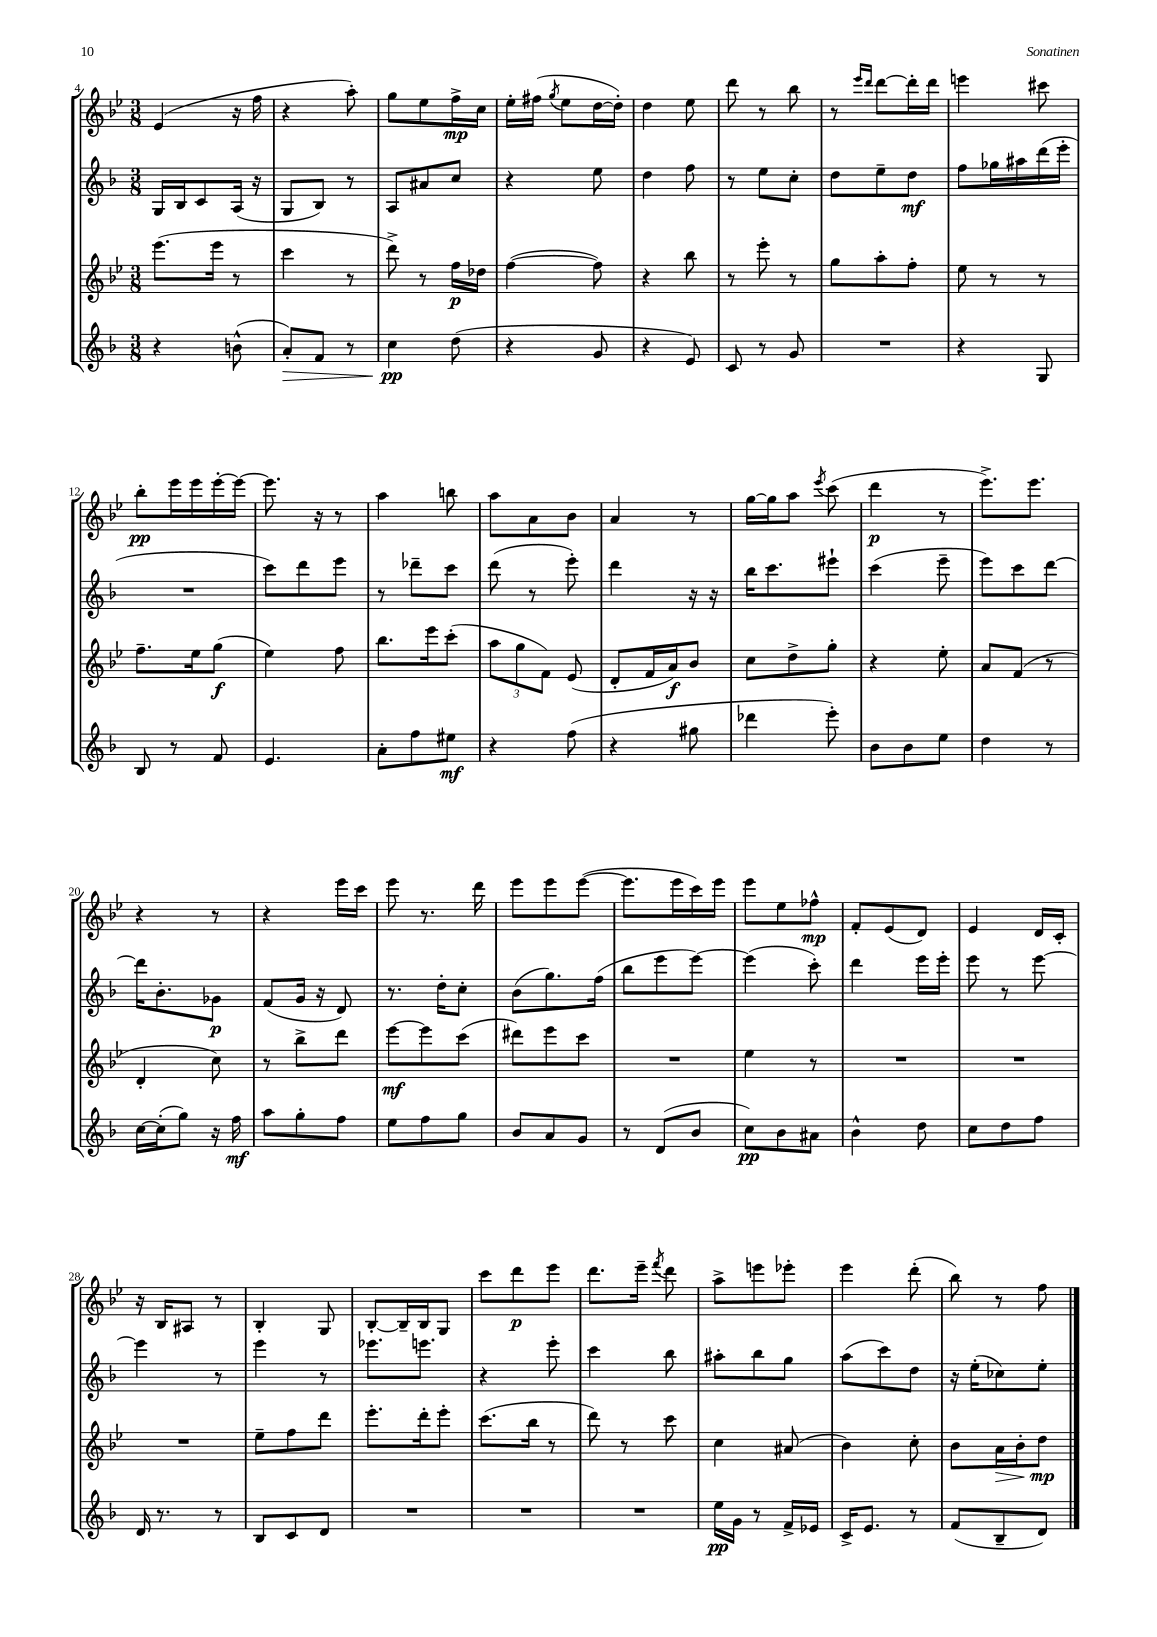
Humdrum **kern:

**kern	**kern	**kern	**kern
*staff4	*staff3	*staff2	*staff1
*clefG2	*clefG2	*clefG2	*clefG2
*k[b-]	*k[b-e-]	*k[b-]	*k[b-e-]
*M3/8	*M3/8	*M3/8	*M3/8
4r	(8.eee-\L	16G/LL	(4e-/
.	.	16B-/J	.
.	.	8c/	.
.	16eee-\Jk	.	.
(8b^^\	8r	(16A/Jk	16r
.	.	16r	16ff\
=	=	=	=
8a'/L)	4ccc\	8G/L	4r
8f/J	.	8B-/J)	.
8r	8r	8r	8aa'\)
=	=	=	=
4cc\	8ddd^\)	8A/L	8gg\L
.	8r	8a#/	8ee-\
(8dd\	16ff\LL	8cc/J	16ff^\L
.	16dd-\JJ	.	16cc\JJ
=	=	=	=
4r	([4ff\	4r	16ee-'\LL
.	.	.	(16ff#\JJ
.	.	.	8qgg/
.	.	.	8ee-\L
8g/	8ff\])	8ee\	[16dd\L
.	.	.	16dd'\]JJ)
=	=	=	=
4r	4r	4dd\	4dd\
8e/)	8bb-\	8ff\	8ee-\
=	=	=	=
8c/	8r	8r	8ddd\
8r	8eee-'\	8ee\L	8r
8g/	8r	8cc'\J	8bb-\
=	=	=	=
4.r	8gg\L	8dd\L	8r
.	.	.	16qqeee-/LL
.	.	.	16qqddd/JJ
.	8aa'\	8ee~\	[8ddd\L
.	8ff'\J	8dd\J	16ddd'\]L
.	.	.	16ddd\JJ
=	=	=	=
4r	8ee-\	8ff\L	4eee\
.	8r	16gg-\L	.
.	.	16aa#\	.
8G/	8r	(16ddd\	8ccc#\
.	.	16eee'\JJ	.
=	=	=	=
8B-/	8.ff~\L	4.r	8bb-'\L
8r	.	.	16eee-\L
.	16ee-\k	.	16eee-\
8f/	(8gg\J	.	[16eee-'\
.	.	.	16eee-\_JJ
=	=	=	=
4.e/	4ee-\)	8ccc\L)	8.eee-\]
.	.	8ddd\	.
.	.	.	16r
.	8ff\	8eee\J	8r
=	=	=	=
8a'\L	8.bb-\L	8r	4aa\
8ff\	.	8ddd-~\L	.
.	16eee-\k	.	.
8ee#\J	(8ccc'\J	8ccc\J	8bb\
=	=	=	=
4r	12aa\L	(8ddd\	8aa\L
.	12gg\	.	.
.	.	8r	8a\
.	12f\J)	.	.
(8ff\	(8e-/	8eee'\)	8b-\J
=	=	=	=
4r	8d'/L	4ddd\	4a/
.	16f/L	.	.
.	16a/J)	.	.
8gg#\	8b-/J	16r	8r
.	.	16r	.
=	=	=	=
4ddd-\	8cc\L	16bb-\LK	[16gg\LL
.	.	8.ccc\	16gg\]J
.	8dd^\	.	8aa\J
.	.	.	8qeee-/
8eee'\)	8gg'\J	8eee#`\J	(8ccc\
=	=	=	=
8b-\L	4r	(4ccc\	4ddd\
8b-\	.	.	.
8ee\J	8ee-'\	8eee~\	8r
=	=	=	=
4dd\	8a/L	8eee\L)	8.eee-^\L)
.	(8f/J	8ccc\	.
.	.	.	8.eee-\J
8r	8r	[8ddd\J	.
=	=	=	=
[16cc\LL	4d'/	16ddd\]LK	4r
(16cc'\]J	.	8.b-'\	.
8gg\J)	.	.	.
16r	8cc\)	8g-\J	8r
16ff\	.	.	.
=	=	=	=
8aa\L	8r	(8f/L	4r
8gg'\	8bb-^\L	16g/Jk	.
.	.	16r	.
8ff\J	8ddd\J	8d/)	16eee-\LL
.	.	.	16ccc\JJ
=	=	=	=
8ee\L	[8eee-\L	8.r	8eee-\
8ff\	8eee-\]	.	8.r
.	.	16dd'\LK	.
8gg\J	(8ccc\J	8cc'\J	.
.	.	.	16ddd\
=	=	=	=
8b-/L	8ddd#\L)	(8b-\L	8eee-\L
8a/	8eee-\	8.gg\)	8eee-\
8g/J	8ccc\J	.	([8eee-\J
.	.	(16ff\Jk	.
=	=	=	=
8r	4.r	8bb-\L	8.eee-\]L
(8d/L	.	8eee\	.
.	.	.	16eee-\L
8b-/J	.	[8eee\J)	16ccc\)
.	.	.	16eee-\JJ
=	=	=	=
8cc\L)	4ee-\	(4eee\]	8eee-\L
8b-\	.	.	8ee-\
8a#\J	8r	8ccc'\)	8ff-^^\J
=	=	=	=
4b-^^\	4.r	4ddd\	8f'/L
.	.	.	(8e-/
8dd\	.	16eee\LL	8d/J)
.	.	16eee'\JJ	.
=	=	=	=
8cc\L	4.r	8eee\	4e-/
8dd\	.	8r	.
8ff\J	.	[8eee\	16d/LL
.	.	.	16c'/JJ
=	=	=	=
16d/	4.r	4eee\]	16r
8.r	.	.	16B-/LK
.	.	.	8A#/J
8r	.	8r	8r
=	=	=	=
8B-/L	8ee-~\L	4eee\	4B-'/
8c/	8ff\	.	.
8d/J	8ddd\J	8r	8G/
=	=	=	=
4.r	8.eee-'\L	8.eee-\L	[8B-'/L
.	.	.	16B-~/]L
.	16ddd'\k	8.eee\J	16B-/J
.	8eee-'\J	.	8G/J
=	=	=	=
4.r	(8.ccc\L	4r	8ccc\L
.	.	.	8ddd\
.	16bb-\Jk	.	.
.	8r	8eee'\	8eee-\J
=	=	=	=
4.r	8ddd\)	4ccc\	8.ddd\L
.	8r	.	.
.	.	.	16eee-~\Jk
.	.	.	8qfff/
.	8ccc\	8bb-\	8ddd\
=	=	=	=
16ee\LL	4cc\	8aa#'\L	8aa^\L
16g\JJ	.	.	.
8r	.	8bb-\	8eee\
16f^/LL	(8a#/	8gg\J	8eee-'\J
16e-/JJ	.	.	.
=	=	=	=
16c^/LK	4b-\)	(8aa\L	4eee-\
8.e/J	.	.	.
.	.	8ccc\)	.
8r	8cc'\	8dd\J	(8ddd'\
=	=	=	=
(8f/L	8b-\L	16r	8bb-\)
.	.	(16ee'\LK	.
8B-~/	16a\L	8cc-\)	8r
.	16b-'\J	.	.
8d/J)	8dd\J	8ee'\J	8ff\
==	==	==	==
*-	*-	*-	*-
